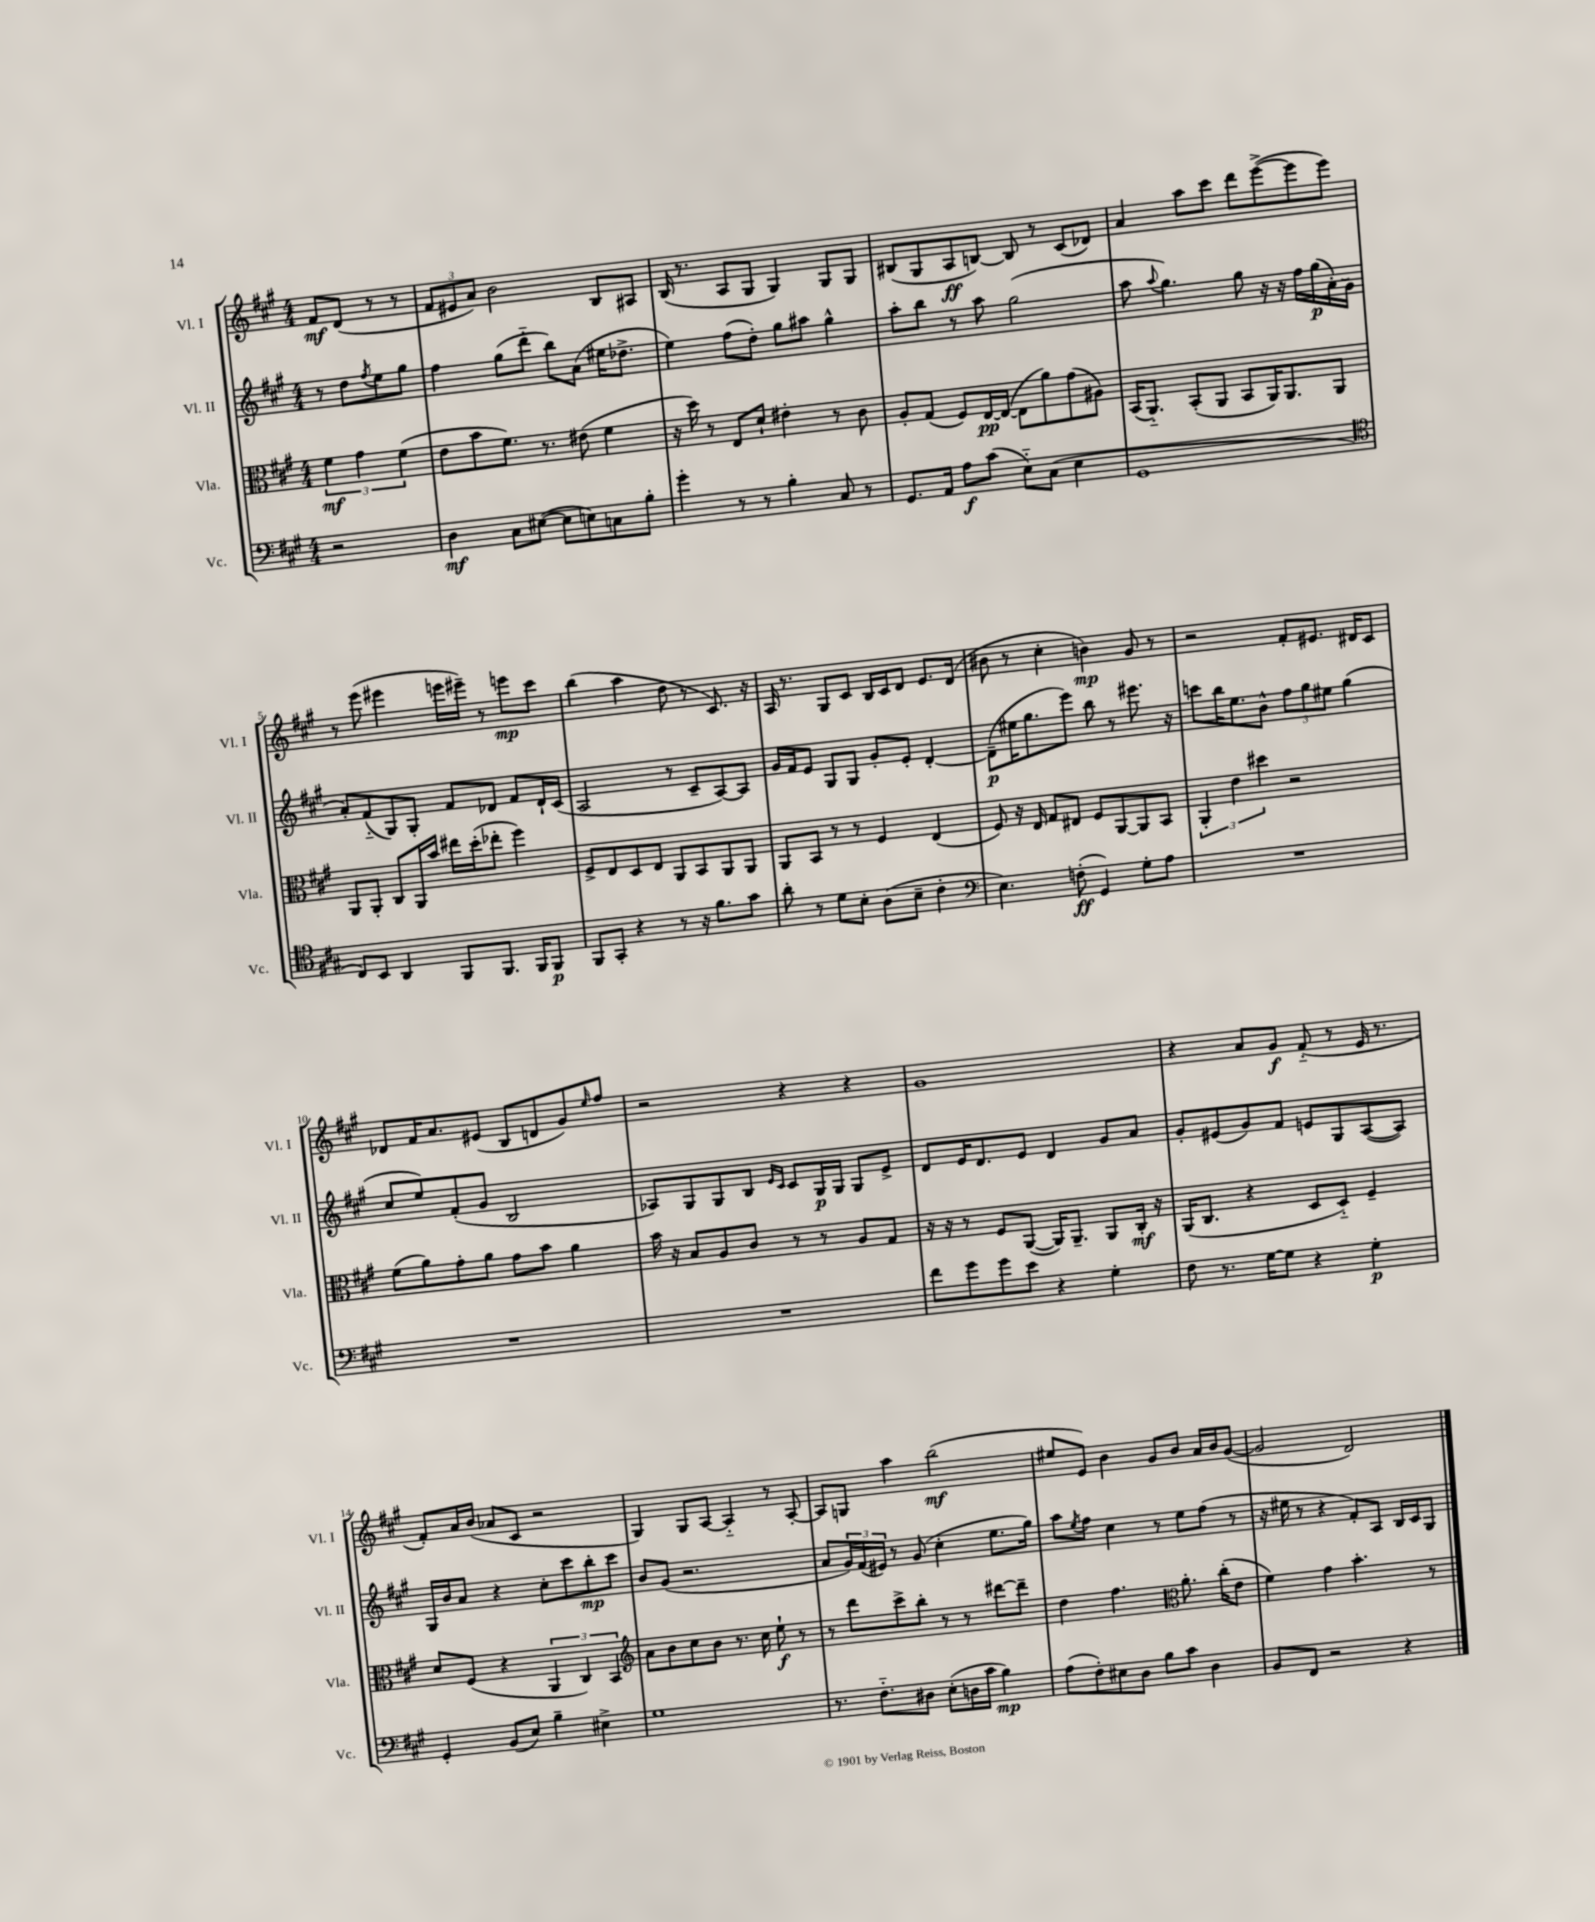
<<
\new StaffGroup <<
\new Staff = "s0" \with { instrumentName = "Vl. I" shortInstrumentName = "Vl. I" } {
    \clef treble \key a \major \numericTimeSignature \time 4/4 \partial 2
    fis'8\mf d'8( r8 r8 |
    \tuplet 3/2 { fis'8 eis'8 a'8) } b'2 b8 ais8 |
    b16( r8. a8 gis8 gis4) gis8 gis8 |
    bis8( gis8 a8\ff b8~) b8 r8 cis'8( des'8) |
    a'4 a''8 cis'''8 d'''8 e'''8~->( e'''8 e'''8) |
    r8 e'''8( eis'''4 e'''16 eis'''16--) r8 e'''8\mp cis'''8 |
    b''4( a''4 d''8 r8 cis'8.) r16 |
    a16 r8. gis8 cis'8 b16 cis'16 d'8 e'8. d'16( |
    bis'8 r8 cis''4-. b'4\mp) gis'8 r8 |
    r2 fis'8-. eis'8. dis'16 cis'8 |
    des'8 fis'16 a'8. eis'8( b8 d'8 gis'8) \grace { e''16 } fis''8 |
    r2 r4 r4 |
    gis'1 |
    r4 a'8 gis'8\f fis'8-_( r8 e'16 r8. |
    fis'8-.) a'16 b'16( aes'8 cis'8 r2 |
    gis4) gis8 a8~ a4-_ r8 a8~-. |
    a8 g8 a''4 b''2\mf( |
    eis''8 e'8) b'4 gis'8 b'8 a'16 b'16 gis'8~( |
    gis'2 d'2) \bar "|." |
}
\new Staff = "s1" \with { instrumentName = "Vl. II" shortInstrumentName = "Vl. II" } {
    \clef treble \key a \major \numericTimeSignature \time 4/4 \partial 2
    r8 d''8 \acciaccatura { fis''8 } e''8 gis''8 |
    fis''4 gis''8( d'''8-_ b''8) a'8( eis''16 des''8.-> |
    e''4) fis''8( d''8-.) gis''8 ais''8 gis''4-^ |
    a''8-. b''8 r8 a''8 gis''2( |
    a''8 \appoggiatura { a''8 } gis''4.) gis''8 r16 r16 fis''16 gis''16\p( a'16-.) gis'16( |
    a'8-.) fis'8-_( gis8) gis8-. fis'8 des'8 fis'8 des'16-! cis'16( |
    a2 r8 cis'8-- a8~) a8 |
    gis'16 fis'16 e'8 gis8 gis8 gis'8-. e'8-. d'4~-. |
    d'8--\p( eis''16 gis''8. e'''8) b''8 r8 eis'''8. r16 |
    c'''8 b''16 e''8. b'8-^ \tuplet 3/2 { fis''8 gis''8 eis''8 } gis''4( |
    cis''8 e''8) fis'8-.( gis'8 b2 |
    aes8) gis8 gis8 b8 \grace { e'16 cis'16 } cis'8 gis16\p gis16 gis8 e'8-> |
    d'8 e'16 d'8. e'8 d'4 gis'8 a'8 |
    gis'8-. eis'8( gis'8) fis'8 e'8 gis8 a8~( a8) |
    gis16 b'16 a'8 r4 cis''8-. cis'''8 b''8-.\mp cis'''8 |
    b'8 gis'8( r2. |
    a'8 \tuplet 3/2 { gis'16) fis'16( eis'16) } r8 gis'8( cis''4-. e''8. gis''16) |
    a''8 \acciaccatura { e''8 } fis''8 cis''4 r8 e''8 fis''8( r8 |
    r16 eis''16 r8 r4 fis'8-.) a8 b16 cis'16 gis8 \bar "|." |
}
\new Staff = "s2" \with { instrumentName = "Vla." shortInstrumentName = "Vla." } {
    \clef alto \key a \major \numericTimeSignature \time 4/4 \partial 2
    \tuplet 3/2 { fis'4\mf gis'4 fis'4( } |
    e'8 b'8 fis'8.) r8. eis'8( fis'4 |
    r16 d''16) r8 e8 d'8-! eis'4-. r8 cis'8 |
    a8-. gis8( fis8) e16~\pp e16~( e8 a'8) gis'8( ais8) |
    b,16( a,8.-_) b,8-.( a,8 b,8 a,16) a,8. a,8 |
    a,8 a,8-. cis8 a,16 b'16 eis''16 d''16-.( ees''8-. fis''4) |
    fis8-> e8 d8 e8 a,8 b,8 a,8 a,8 |
    a,8 b,8 r8 r8 fis4 e4( |
    fis8) r16 e16 gis8 eis8 fis8 a,8~ a,8 b,8 |
    \tuplet 3/2 { a,4-. e'4 dis''4 } r2 |
    fis'8( a'8) gis'8-. a'8 gis'8 b'8 a'4 |
    b'16 r16 b8 a8 cis'8 r8 r8 a8 gis8 |
    r16 r16 r8 fis8 a,8~( a,16) a,8.-- a,8 cis16-.\mf r16 |
    a,16( cis8. r4 d8 d8-_) fis4-- |
    d'8 fis8( r4 \tuplet 3/2 { a,4 cis4) b,4 } |
    \clef treble a'8 b'8 cis''8 b'8 r8. cis''16 e''8-!\f r8 |
    r8 d'''8 cis'''8-> b''8-. r8 r8 dis'''8~ dis'''8-- |
    d''4 fis''4. \clef alto a'8.-. cis''16-.( e'8 |
    fis'4) gis'4 b'4.-. r8 \bar "|." |
}
\new Staff = "s3" \with { instrumentName = "Vc." shortInstrumentName = "Vc." } {
    \clef bass \key a \major \numericTimeSignature \time 4/4 \partial 2
    r2 |
    d4\mf cis8 eis8~( eis8 e8) c8 b8-. |
    gis'4-. r8 r8 b4-. cis8 r8 |
    gis,8. a,16 a8\f cis'8( e8-_) cis8( e4 |
    gis,1 |
    \clef tenor cis8) b,8 a,4 fis,8 fis,8. fis,16 fis,8\p |
    fis,8 gis,8-. r4 r8 r16 fis'8. gis'8 |
    a'8-. r8 d'8 b8-. a8( b8-- cis'4-. |
    \clef bass e4.) f8-.\ff( gis,4) gis8-. a8 |
    R1 |
    R1 |
    R1 |
    fis'8 gis'8 gis'8 e'8 r4 gis4-. |
    fis8 r8. gis16~ gis8 r4 gis4-.\p |
    gis,4-. b,8( e8) b4-- eis4-> |
    gis1 |
    r8. fis8.-_ dis8 e8-.( d16 cis'16 b4\mp) |
    a8( fis8-.) eis8 d8 b8 cis'8 d4 |
    b,8 fis,8 r2 r4 \bar "|." |
}
>>
>>
